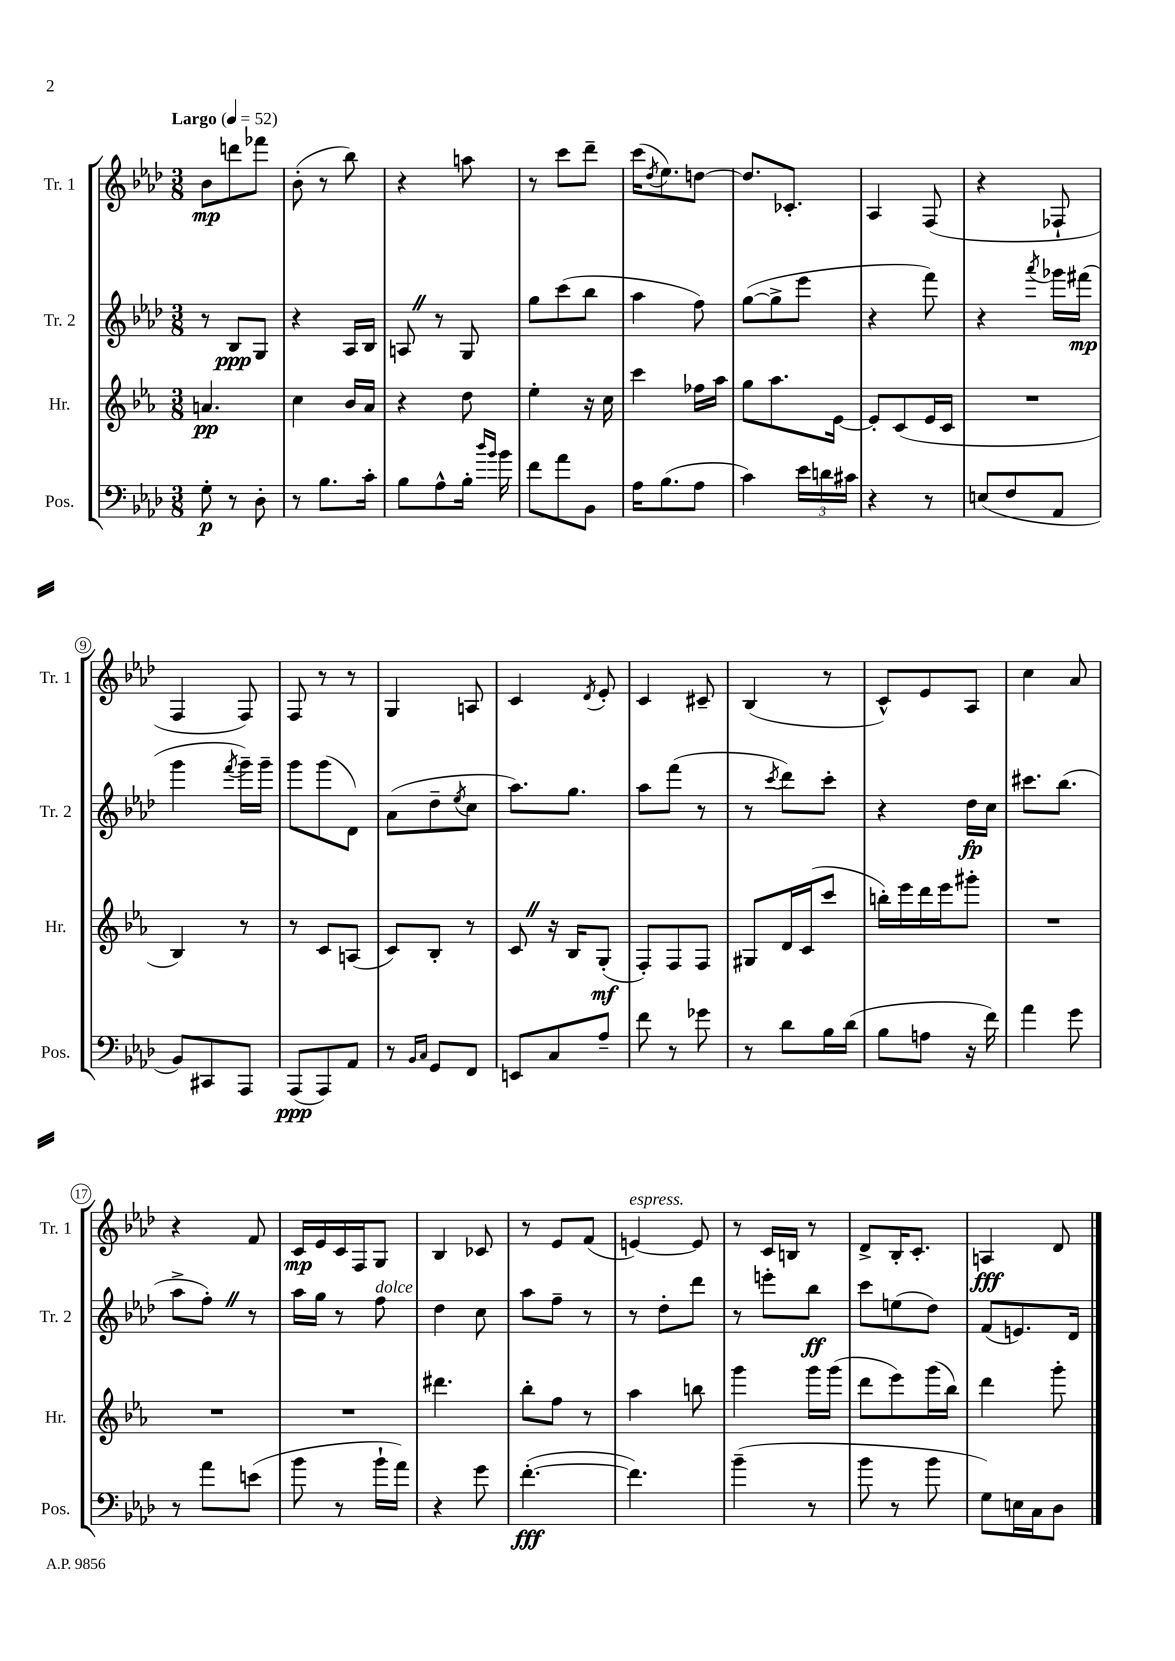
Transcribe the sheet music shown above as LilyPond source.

<<
\new StaffGroup <<
\new Staff = "s0" \with { instrumentName = "Tr. 1" shortInstrumentName = "Tr. 1" } {
    \clef treble \key aes \major \numericTimeSignature \time 3/8 \tempo "Largo" 4 = 52
    bes'8\mp d'''8 fes'''8 |
    bes'8-.( r8 bes''8) |
    r4 a''8 |
    r8 c'''8 des'''8-- |
    c'''16( \acciaccatura { des''8 } ees''8.) d''8~ |
    d''8. ces'8.-. |
    aes4 f8( |
    r4 fes8-! |
    f4 f8) |
    f8 r8 r8 |
    g4 a8 |
    c'4 \acciaccatura { des'8 } ees'8-. |
    c'4 cis'8-- |
    bes4( r8 |
    c'8-^) ees'8 aes8 |
    c''4 aes'8 |
    r4 f'8 |
    c'16\mp ees'16 c'16 f16 g8 |
    bes4 ces'8 |
    r8 ees'8 f'8( |
    e'4~^\markup { \italic "espress." }) e'8 |
    r8 c'16 b16 r8 |
    des'8-> bes16-. c'8.-. |
    a4\fff des'8 \bar "|." |
}
\new Staff = "s1" \with { instrumentName = "Tr. 2" shortInstrumentName = "Tr. 2" } {
    \clef treble \key aes \major \numericTimeSignature \time 3/8
    r8 bes8\ppp g8 |
    r4 aes16 bes16 |
    a8 \once \override BreathingSign.text = \markup { \musicglyph "scripts.caesura.straight" } \breathe r8 g8 |
    g''8 c'''8( bes''8 |
    aes''4 f''8) |
    g''8~( g''8-> ees'''8 |
    r4 f'''8) |
    r4 \acciaccatura { aes'''8 } ges'''16 fis'''16\mp( |
    g'''4 \acciaccatura { f'''8 } g'''16--) g'''16-- |
    g'''8 g'''8( des'8) |
    aes'8( des''8-- \acciaccatura { ees''8 } c''8 |
    aes''8.) g''8. |
    aes''8 f'''8( r8 |
    r8 \acciaccatura { c'''8 } des'''8) c'''8-. |
    r4 des''16\fp c''16 |
    cis'''8. bes''8.( |
    aes''8-> f''8-.) \once \override BreathingSign.text = \markup { \musicglyph "scripts.caesura.straight" } \breathe r8 |
    aes''16 g''16 r8 f''8^\markup { \italic "dolce" } |
    des''4 c''8 |
    aes''8 f''8-- r8 |
    r8 des''8-. des'''8 |
    r8 e'''8-. bes''8\ff |
    c'''8 e''8( des''8) |
    f'8( e'8.) des'16 \bar "|." |
}
\new Staff = "s2" \with { instrumentName = "Hr." shortInstrumentName = "Hr." } {
    \clef treble \key ees \major \numericTimeSignature \time 3/8
    a'4.\pp |
    c''4 bes'16 aes'16 |
    r4 d''8 |
    ees''4-. r16 c''16 |
    c'''4 fes''16 aes''16 |
    g''8 aes''8. ees'16~ |
    ees'8-. c'8( ees'16 c'16 |
    R4. |
    bes4) r8 |
    r8 c'8 a8( |
    c'8) bes8-. r8 |
    c'8 \once \override BreathingSign.text = \markup { \musicglyph "scripts.caesura.straight" } \breathe r16 bes16 g8-.\mf( |
    f8-.) f8 f8 |
    gis8 d'16 c'16( c'''8 |
    b''16-.) ees'''16 d'''16 ees'''16 gis'''8-. |
    R4. |
    R4. |
    R4. |
    dis'''4. |
    bes''8-. f''8 r8 |
    aes''4 b''8 |
    g'''4 g'''16 g'''16( |
    d'''8 ees'''8) g'''16( bes''16) |
    d'''4 g'''8-. \bar "|." |
}
\new Staff = "s3" \with { instrumentName = "Pos." shortInstrumentName = "Pos." } {
    \clef bass \key aes \major \numericTimeSignature \time 3/8
    g8-.\p r8 des8-. |
    r8 bes8. c'16-. |
    bes8 aes8-^ bes16-. \grace { des''16 bes'16 } bes'16 |
    f'8 aes'8 bes,8 |
    aes16 bes8.( aes8 |
    c'4) \tuplet 3/2 { ees'16 d'16 cis'16 } |
    r4 r8 |
    e8( f8 aes,8 |
    bes,8) cis,8 aes,,8 |
    aes,,8\ppp( aes,,8) aes,8 |
    r8 \grace { bes,16 c16 } g,8 f,8 |
    e,8 c8 aes8-- |
    f'8 r8 ges'8 |
    r8 des'8 bes16 des'16( |
    bes8 a8 r16 f'16) |
    aes'4 g'8 |
    r8 aes'8 e'8( |
    bes'8 r8 bes'16-! aes'16) |
    r4 g'8 |
    f'4.~-.\fff( |
    f'4.) |
    bes'4--( r8 |
    bes'8 r8 bes'8 |
    g8) e16 c16 des8 \bar "|." |
}
>>
>>
\layout { \context { \Score \override BarNumber.stencil = #(make-stencil-circler 0.1 0.3 ly:text-interface::print) } }
